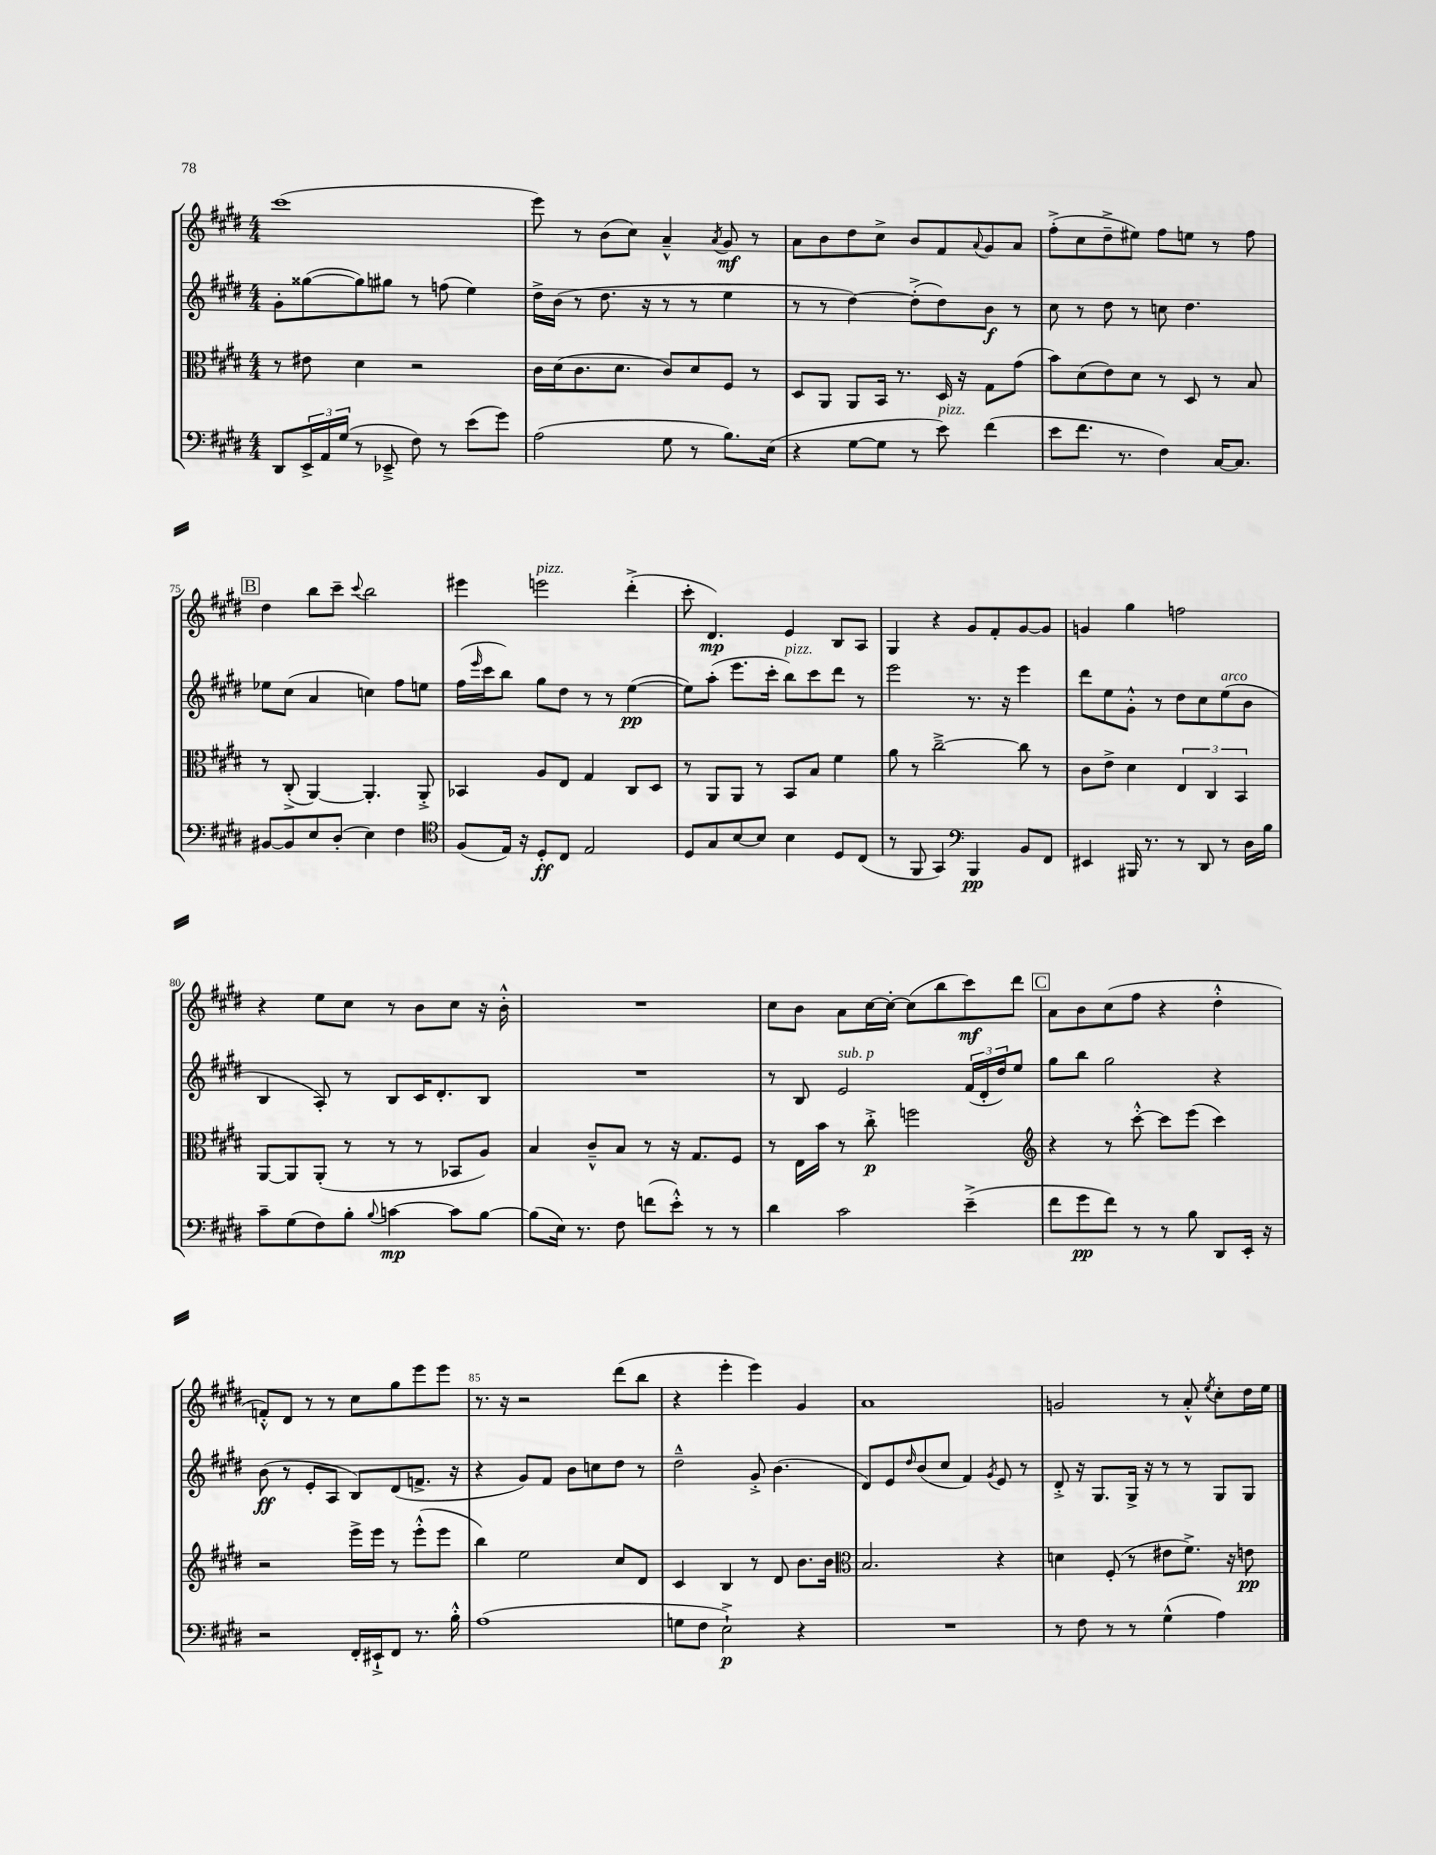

**kern	**dynam	**kern	**dynam	**kern	**dynam	**kern	**dynam
*part4	*part4	*part3	*part3	*part2	*part2	*part1	*part1
*staff4	*staff4	*staff3	*staff3	*staff2	*staff2	*staff1	*staff1
*clefF4	*	*clefC3	*	*clefG2	*	*clefG2	*
*k[f#c#g#d#]	*	*k[f#c#g#d#]	*	*k[f#c#g#d#]	*	*k[f#c#g#d#]	*
*M4/4	*	*M4/4	*	*M4/4	*	*M4/4	*
=71	=71	=71	=71	=71	=71	=71	=71
8DD#/L	.	8r	.	8g#'\L	.	(1ccc#	.
24EE^/L	.	8e#X\	.	([8gg##X\	.	.	.
24AA/	.	.	.	.	.	.	.
(24G#/JJ	.	.	.	.	.	.	.
8r	.	4d#\	.	8gg##\])	.	.	.
8EE-X~^/	.	.	.	8gg#X\J	.	.	.
8F#\)	.	2r	.	8r	.	.	.
8r	.	.	.	(8ffn\	.	.	.
(8e\L	.	.	.	4ee\)	.	.	.
8g#\J)	.	.	.	.	.	.	.
=72	=72	=72	=72	=72	=72	=72	=72
(2A\	.	16c#\LL	.	16dd#^\LL	.	8eee\)	.
.	.	(16d#\J	.	(16b\JJ	.	.	.
.	.	8.c#\	.	8r	.	8r	.
.	.	.	.	8.dd#\	.	(8b\L	.
.	.	8.d#\J	.	.	.	.	.
.	.	.	.	.	.	8cc#\J)	.
.	.	.	.	16r	.	.	.
8G#\	.	8c#/L)	.	8r	.	4a~^^/	.
8r	.	8d#/	.	8r	.	.	.
.	.	.	.	.	.	8qa/	.
8.B\L)	.	8F#/J	.	4ee\	.	8g#/	mf
.	.	8r	.	.	.	8r	.
(16E\Jk	.	.	.	.	.	.	.
=73	=73	=73	=73	=73	=73	=73	=73
4r	.	8D#/L	.	8r	.	8a\L	.
.	.	8AA/J	.	8r	.	8b\	.
[8G#\L	.	8AA/L	.	[4dd#\)	.	8dd#\	.
8G#\J]	.	16BB/Jk	.	.	.	8cc#^\J	.
.	.	8.r	.	.	.	.	.
8r	.	.	.	(8dd#'^\L]	.	8b/L	.
!LO:TX:a:i:t=pizz.	!	!	!	!	!	!	!
8e\)	.	16D#/	.	8dd#\)	.	8f#/	.
.	.	16r	.	.	.	.	.
.	.	.	.	.	.	8qqa/	.
(4f#\	.	8G#\L	.	8b\J	f	8g#/	.
.	.	(8g#\J	.	8r	.	8a/J	.
=74	=74	=74	=74	=74	=74	=74	=74
8e\L	.	8b\L)	.	8cc#\	.	(8ff#'^\L	.
8.f#\J	.	(8d#\	.	8r	.	8cc#\	.
.	.	8e\)	.	8dd#\	.	8dd#~^\	.
8.r	.	.	.	.	.	.	.
.	.	8d#\J	.	8r	.	8ee#X\J)	.
4F#\)	.	8r	.	8ccn\	.	8ff#\L	.
.	.	8D#/	.	4.dd#\	.	8een\J	.
[16C#/KL	.	8r	.	.	.	8r	.
8.C#/J]	.	.	.	.	.	.	.
.	.	8B/	.	.	.	8ff#\	.
!!LO:LB:g=z
!!LO:REH:place=s1:t=B
=75	=75	=75	=75	=75	=75	=75	=75
[8BB#X/L	.	8r	.	8ee-X\L	.	4dd#\	.
8BB#/]	.	(8C#'^/	.	(8cc#\J	.	.	.
8E/	.	[4AA/)	.	4a/	.	8bb\L	.
(8D#'/J	.	.	.	.	.	8ccc#~\J	.
.	.	.	.	.	.	8qqccc#/	.
4E\)	.	4.AA'/]	.	4ccn\)	.	2bb\	.
4F#\	.	.	.	8ff#\L	.	.	.
.	.	8AA'^/	.	8een\J	.	.	.
=76	=76	=76	=76	=76	=76	=76	=76
*clefC4	*	*	*	*	*	*	*
(8F#/L	.	4BB-X/	.	(16ff#\LL	.	4eee#X\	.
.	.	.	.	16qqeee/	.	.	.
.	.	.	.	16ccc#\J	.	.	.
16E/Jk)	.	.	.	8bb\J)	.	.	.
16r	.	.	.	.	.	.	.
!	!	!	!	!	!	!LO:TX:a:i:t=pizz.	!
8D#'/L	ff	8A/L	.	8gg#\L	.	2eeen\	.
8C#/J	.	8E/J	.	8dd#\J	.	.	.
2E/	.	4G#/	.	8r	.	.	.
.	.	.	.	8r	.	.	.
.	.	8C#/L	.	([4ee\	pp	(4ddd#'^\	.
.	.	8D#/J	.	.	.	.	.
=77	=77	=77	=77	=77	=77	=77	=77
8D#/L	.	8r	.	8ee\L])	.	8ccc#'\	.
8G#/	.	8AA/L	.	(8aa'\J	.	4.d#/)	mp
[8B/	.	8AA/J	.	8.eee\L	.	.	.
8B/J]	.	8r	.	.	.	.	.
.	.	.	.	16ccc#'\Jk	.	.	.
!	!	!	!	!LO:TX:a:i:t=pizz.	!	!	!
4B\	.	8BB/L	.	8bb\L)	.	4e/	.
.	.	8B/J	.	8ccc#\	.	.	.
8D#/L	.	4f#\	.	8ddd#\J	.	8B/L	.
(8C#/J	.	.	.	8r	.	8A/J	.
=78	=78	=78	=78	=78	=78	=78	=78
8r	.	8a\	.	2eee\	.	4G#/	.
8FF#/	.	8r	.	.	.	.	.
4GG#/)	.	[2cc#~^\	.	.	.	4r	.
*clefF4	*	*	*	*	*	*	*
4BBB/	pp	.	.	8.r	.	8g#/L	.
.	.	.	.	.	.	8f#'/	.
.	.	.	.	16r	.	.	.
8BB/L	.	8cc#\]	.	4eee\	.	[8g#/	.
8FF#/J	.	8r	.	.	.	8g#/J]	.
=79	=79	=79	=79	=79	=79	=79	=79
4EE#X/	.	8c#\L	.	8ddd#\L	.	4gn/	.
.	.	8e^\J	.	8ee\	.	.	.
16BBB#X/	.	4d#\	.	8g#'^^\J	.	4gg#\	.
8.r	.	.	.	.	.	.	.
.	.	.	.	8r	.	.	.
8r	.	6E/	.	8dd#\L	.	2ffn\	.
8DD#/	.	.	.	8cc#\	.	.	.
.	.	6C#/	.	.	.	.	.
!	!	!	!	!LO:TX:a:i:t=arco	!	!	!
8r	.	.	.	(8ee\	.	.	.
.	.	6BB/	.	.	.	.	.
16D#\LL	.	.	.	8b\J	.	.	.
16B\JJ	.	.	.	.	.	.	.
!!LO:LB:g=z
=80	=80	=80	=80	=80	=80	=80	=80
8c#~\L	.	[8AA/L	.	4B/	.	4r	.
(8G#\	.	8AA/]	.	.	.	.	.
8F#\)	.	(8AA'/J	.	8A'/)	.	8ee\L	.
8B'\J	.	8r	.	8r	.	8cc#\J	.
8qqB/	.	.	.	.	.	.	.
[4cn\	mp	8r	.	8B/L	.	8r	.
.	.	8r	.	16c#/K	.	8b\L	.
.	.	.	.	8.d#'/	.	.	.
8c\L]	.	8BB-X/L	.	.	.	8cc#\J	.
[8B\J	.	8A/J)	.	8B/J	.	16r	.
.	.	.	.	.	.	16b'^^\	.
=81	=81	=81	=81	=81	=81	=81	=81
(8B\L]	.	4B/	.	1r	.	1r	.
16E\Jk)	.	.	.	.	.	.	.
8.r	.	.	.	.	.	.	.
.	.	8c#~^^/L	.	.	.	.	.
8F#\	.	8B/J	.	.	.	.	.
(8fn\L	.	8r	.	.	.	.	.
8e'^^\J)	.	16r	.	.	.	.	.
.	.	8.G#/L	.	.	.	.	.
8r	.	.	.	.	.	.	.
8r	.	8F#/J	.	.	.	.	.
=82	=82	=82	=82	=82	=82	=82	=82
4d#\	.	8r	.	8r	.	8cc#\L	.
.	.	16E\LL	.	8B/	.	8b\J	.
.	.	16b\JJ	.	.	.	.	.
!	!	!	!	!LO:TX:a:i:t=sub. p	!	!	!
2c#\	.	8r	.	2e/	.	8a\L	.
.	.	8cc#'^\	p	.	.	[16cc#\L	.
.	.	.	.	.	.	16cc#'\JJ_	.
.	.	2ffn\	.	.	.	(8cc#\L]	.
.	.	.	.	.	.	8bb\	.
(4e~^\	.	.	.	(24f#/LL	.	8ccc#\)	mf
.	.	.	.	24d#'/	.	.	.
.	.	.	.	24dd#/J)	.	.	.
.	.	.	.	8ee/J	.	8ddd#\J	.
!!LO:REH:place=s1:t=C
=83	=83	=83	=83	=83	=83	=83	=83
*	*	*clefG2	*	*	*	*	*
8f#\L	.	4r	.	8gg#\L	.	8a\L	.
8g#\	pp	.	.	8bb\J	.	8b\	.
8f#\J)	.	8r	.	2gg#\	.	(8cc#\	.
8r	.	[8ccc#'^^\	.	.	.	8ff#\J	.
8r	.	8ccc#\L]	.	.	.	4r	.
8B\	.	(8eee\J	.	.	.	.	.
8DD#/L	.	4ccc#\)	.	4r	.	4dd#'^^\	.
16EE'/Jk	.	.	.	.	.	.	.
16r	.	.	.	.	.	.	.
!!LO:LB:g=z
=84	=84	=84	=84	=84	=84	=84	=84
2r	.	2r	.	(8b\	ff	8fn'^^/L)	.
.	.	.	.	8r	.	8d#/J	.
.	.	.	.	8e'/L	.	8r	.
.	.	.	.	8A/J	.	8r	.
16FF#'/LL	.	16eee^\LL	.	8B/L)	.	8cc#\L	.
16EE#X`^/J	.	16eee\JJ	.	.	.	.	.
8FF#/J	.	8r	.	(8d#/	.	8gg#\	.
8.r	.	(8eee'^^\L	.	8.fn^/J	.	8eee\	.
.	.	8eee\J	.	.	.	8eee\J	.
16B'^^\	.	.	.	16r	.	.	.
=85	=85	=85	=85	=85	=85	=85	=85
(1A	.	4bb\)	.	4r	.	8.r	.
.	.	.	.	.	.	16r	.
.	.	2ee\	.	8g#/L)	.	2r	.
.	.	.	.	8f#/J	.	.	.
.	.	.	.	8b\L	.	.	.
.	.	.	.	8ccn\	.	.	.
.	.	8cc#/L	.	8dd#\J	.	(8ddd#\L	.
.	.	8d#/J	.	8r	.	8bb\J	.
=86	=86	=86	=86	=86	=86	=86	=86
8Gn\L	.	4c#/	.	2dd#~^^\	.	4r	.
8F#\J	.	.	.	.	.	.	.
2E`^\)	p	4B/	.	.	.	4eee'\	.
.	.	8r	.	8g#'^/	.	4eee\)	.
.	.	8d#/	.	(4.b\	.	.	.
4r	.	8.b\L	.	.	.	4g#/	.
.	.	16b\Jk	.	.	.	.	.
=87	=87	=87	=87	=87	=87	=87	=87
*	*	*clefC3	*	*	*	*	*
1r	.	2.B/	.	8d#/L)	.	1a	.
.	.	.	.	8e/	.	.	.
.	.	.	.	16qqdd#/	.	.	.
.	.	.	.	(8b/	.	.	.
.	.	.	.	8cc#/J	.	.	.
.	.	.	.	4f#/)	.	.	.
.	.	.	.	8qg#/	.	.	.
.	.	4r	.	8e/	.	.	.
.	.	.	.	8r	.	.	.
=88	=88	=88	=88	=88	=88	=88	=88
8r	.	4dn\	.	8d#'^/	.	2gn/	.
8F#\	.	.	.	16r	.	.	.
.	.	.	.	8.G#/L	.	.	.
8r	.	(8F#'/	.	.	.	.	.
8r	.	8r	.	16G#^/Jk	.	.	.
.	.	.	.	16r	.	.	.
(4G#^^\	.	8e#X\L	.	8r	.	8r	.
.	.	8.f#^\J)	.	8r	.	8a'^^/	.
.	.	.	.	.	.	8qee/	.
4A\)	.	.	.	8G#/L	.	8cc#'\L	.
.	.	16r	.	.	.	.	.
.	.	8en\	pp	8G#/J	.	16dd#\L	.
.	.	.	.	.	.	16ee\JJ	.
==	==	==	==	==	==	==	==
*-	*-	*-	*-	*-	*-	*-	*-
